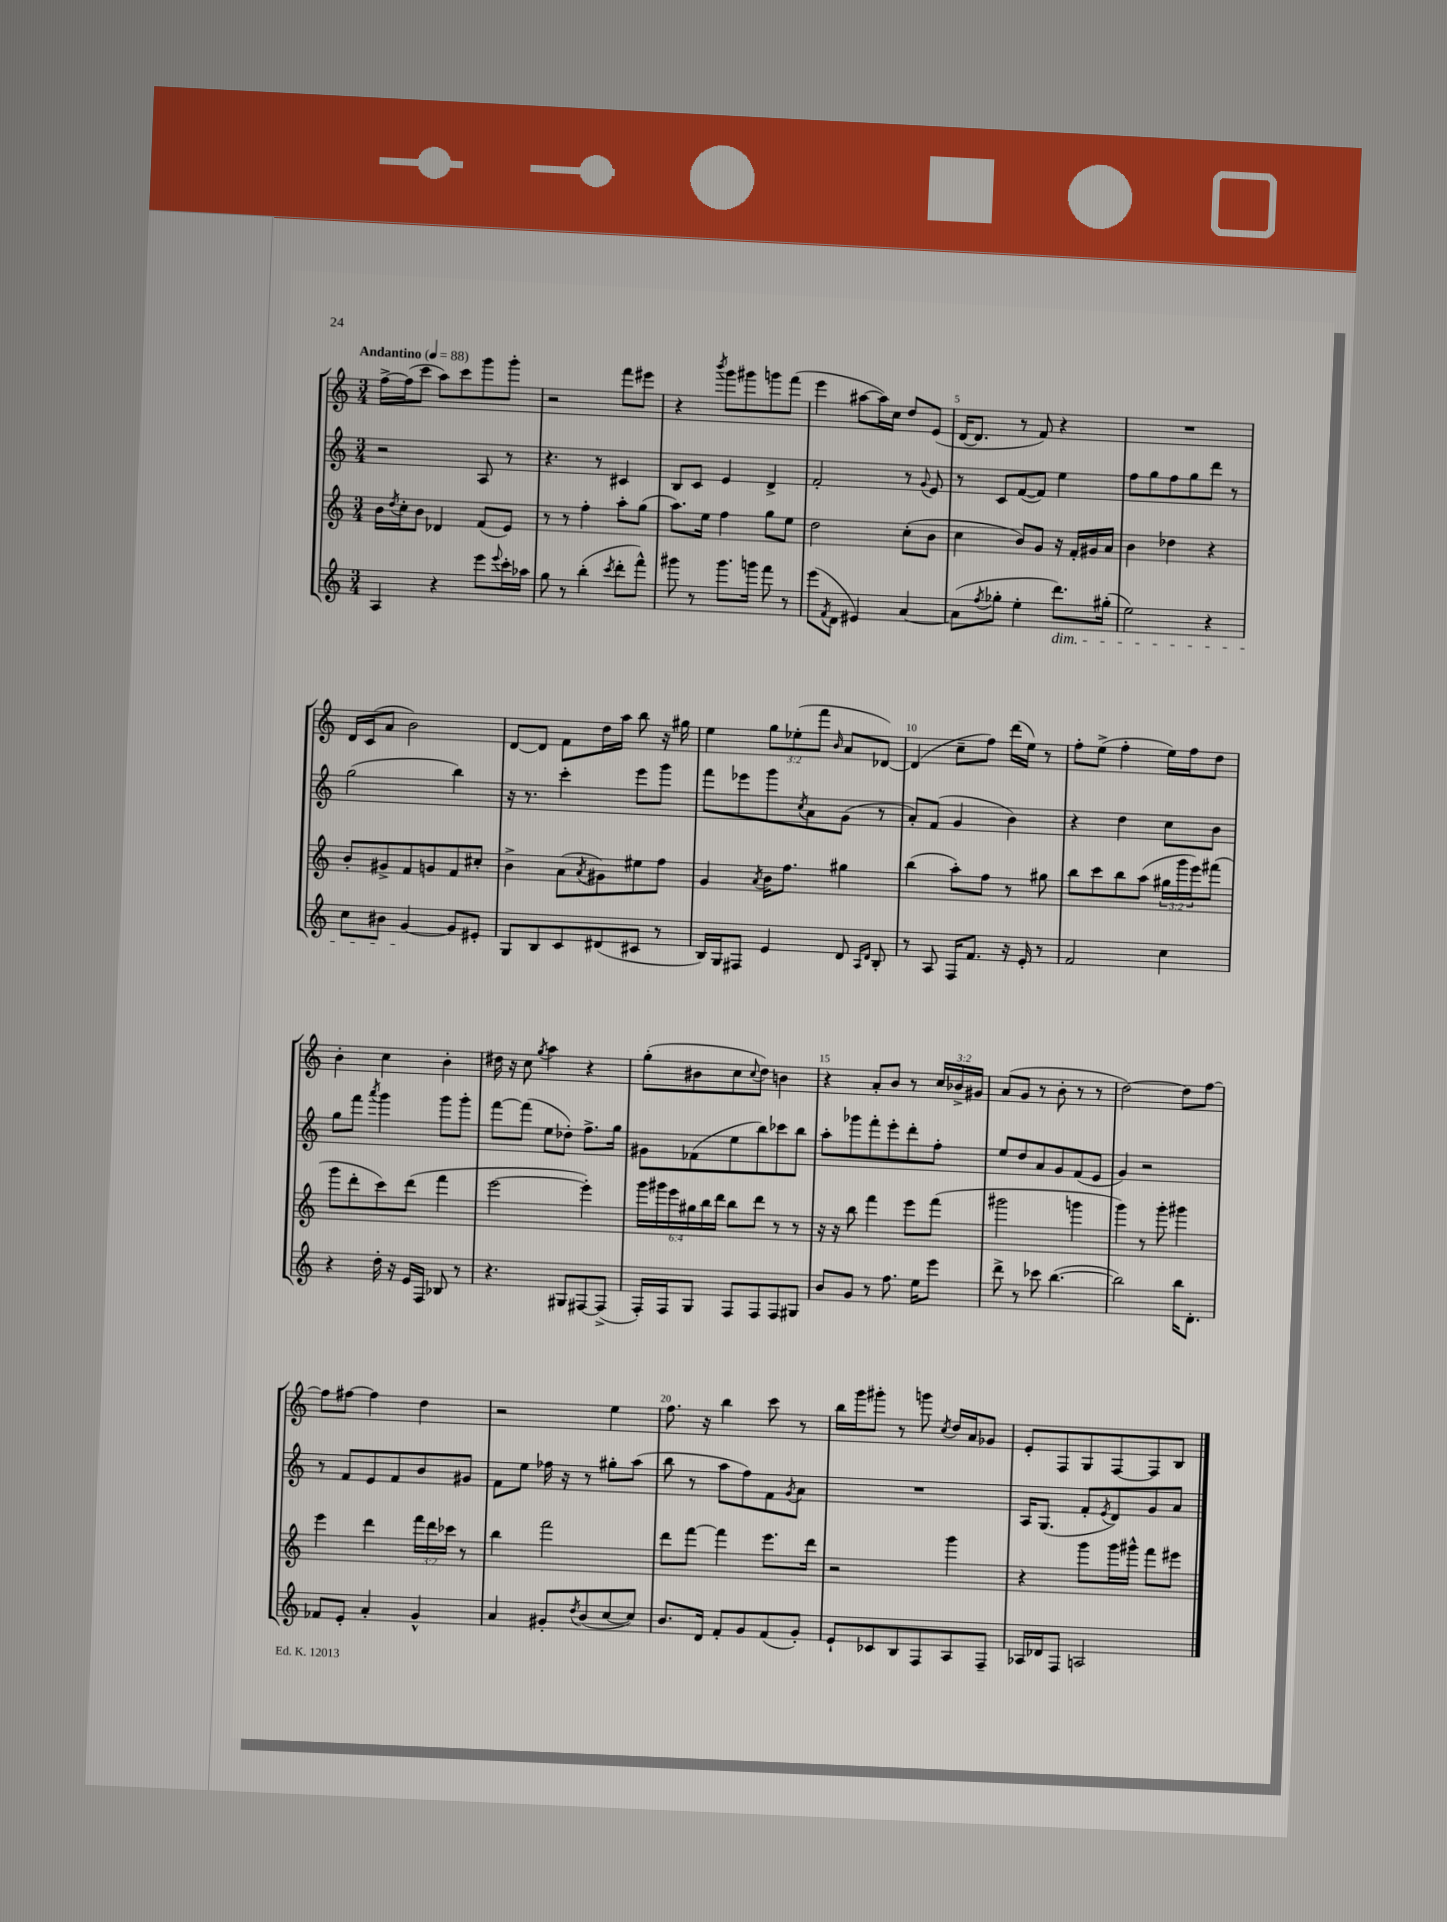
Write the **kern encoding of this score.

**kern	**kern	**kern	**kern
*part4	*part3	*part2	*part1
*staff4	*staff3	*staff2	*staff1
*clefG2	*clefG2	*clefG2	*clefG2
*k[]	*k[]	*k[]	*k[]
*M3/4	*M3/4	*M3/4	*M3/4
*MM88	*MM88	*MM88	*MM88
=1	=1	=1	=1
!	!	!	!LO:TX:a:B:t=Andantino
4A/	16b\LL	2r	[16ff^\LL
.	8qdd/	.	.
.	16cc'\J	.	(16ff\J]
.	8b\J	.	8ccc\J
4r	4d-X/	.	8aa\L)
.	.	.	8ccc\
8eee\L	(8f/L	8A/	8ggg\
8qqeee/	.	.	.
16ccc'\L	8e/J)	8r	8ggg'\J
16aa-X\JJ	.	.	.
=2	=2	=2	=2
8gg\	8r	4.r	2r
8r	8r	.	.
(4bb'\	4ff'\	.	.
.	.	8r	.
8qccc/	.	.	.
8ddd'\L	8aa'\L	4c#X/	8fff\L
8fff^^\J)	(8gg\J	.	8eee#X\J
=3	=3	=3	=3
8ggg#X\	8.aa\L)	8B/L	4r
8r	.	8c/J	.
.	16ee\Jk	.	.
.	.	.	8qbbb/
8.ggg#\L	4ff\	4e/	8ggg\L
.	.	.	8ggg#X\
16gggn\Jk	.	.	.
8fff\	8gg\L	4d^/	8gggn\
8r	8ee\J	.	(8fff\J
=4	=4	=4	=4
(8eee\L	2dd\	2f'/	4eee\
8qf/	.	.	.
8d\J	.	.	.
4e#X/)	.	.	[8aa#X\L
.	.	.	16aa#\L])
.	.	.	16cc\JJ
[4a/	(8cc'\L	8r	8dd/L
.	.	8qqg/	.
.	8b\J	8e/	(8e/J
=5	=5	=5	=5
(8a\L]	4cc\	8r	[16d/KL
.	.	.	8.d/J]
8qff/	.	.	.
8gg-X'\J	.	8c/L	.
4ee'\	8b/L)	([8f/	8r
.	8g/J	8f/J])	8f/)
!LO:TX:b:i:t=dim.	!	!	!
8.ddd\L)	16r	4ee\	4r
.	16f'/LL	.	.
.	16g#X/	.	.
(16gg#X'\Jk	16a/JJ	.	.
=6	=6	=6	=6
2ee\)	4b\	8ff\L	2.r
.	.	8gg\	.
.	4dd-X\	8ff\	.
.	.	8gg\	.
4r	4r	8ddd\J	.
.	.	8r	.
!!LO:LB:g=z
=7	=7	=7	=7
8cc\L	8b'/L	(2gg\	16d/LL
.	.	.	(16c/J
8b#X\J	8g#X^/	.	8a/J
[4g/	8f/	.	2b\)
.	8gn/	.	.
8g/L]	8f/	4bb\)	.
8e#X'/J	8cc#X'/J	.	.
=8	=8	=8	=8
8G/L	4b^\	16r	[8d/L
.	.	8.r	.
8B/	.	.	8d/J]
8c/	(8a\L	4ccc'\	8f\L
.	8qa/	.	.
(8d#X/	8g#X\)	.	16dd\L
.	.	.	16aa\JJ
8c#X/J	8ee#X\	8eee\L	8bb\
8r	8ff\J	8ggg\J	16r
.	.	.	16gg#X\
=9	=9	=9	=9
16B/LL)	4g/	8fff\L	4ee\
16G/J	.	.	.
8F#X/J	.	8eee-X\	.
.	8qa/	.	.
4e/	16b\KL	8ggg\	12gg\L
.	8.ff\J	.	.
.	.	.	(12ee-X'\
.	.	8qcc/	.
.	.	8a\	.
.	.	.	12fff\J
.	.	.	16qqb/
8d/	4gg#X\	(8g\J	8a/L
16qqA/LL	.	.	.
16qqd/JJ	.	.	.
8B'/	.	8r	[8d-X/J)
=10	=10	=10	=10
8r	(4bb\	8a'/L)	(4d-/]
8A/	.	(8f/J	.
16F/KL	8aa'\L)	4g/	8cc~\L
8.f/J	.	.	.
.	8ff\J	.	8ff\J)
16r	8r	4b\)	(16ddd\LL
16e'/	.	.	16ee\JJ)
8r	8gg#X\	.	8r
=11	=11	=11	=11
2f/	8bb\L	4r	8ff'\L
.	8ccc\	.	(8ee^\J
.	8bb\	4dd\	4ff'\
.	(8aa\J	.	.
4cc\	24gg#X\LL	8cc\L	16ee\LL)
.	24ggg\	.	.
.	.	.	16ff\J
.	24eee\J)	.	.
.	(8fff#X\J	8b\J	8dd\J
!!LO:LB:g=z
=12	=12	=12	=12
4r	8ggg\L	8gg\L	4b'\
.	8ddd'\	8fff\J	.
.	.	8qaaa/	.
16dd'\	8ccc\)	4ggg\	4cc\
16r	.	.	.
16e/LL	(8ddd\J	.	.
16F/JJ	.	.	.
8B-X/	4fff\	8ggg\L	4b'\
8r	.	8ggg'\J	.
=13	=13	=13	=13
4.r	[2eee\	[8fff\L	16dd#X\
.	.	.	16r
.	.	(8fff\J]	8cc\
.	.	.	8qgg/
.	.	8ee\L	4aa\
8G#X/L	.	8dd-X'\J)	.
[8F#X/	4eee'\])	8.ff^\L	4r
(8F#^/J]	.	.	.
.	.	16gg\Jk	.
=14	=14	=14	=14
16F'/LL)	24ggg\LL	8g#X\L	(8gg'\L
.	24ggg#X\	.	.
16F/J	.	.	.
.	24eee\	.	.
8G/J	24gg#X\	(8f-X\	8b#X\
.	24bb\	.	.
.	24ddd\JJ	.	.
8F/L	8bb\L	8ee\	8cc\
.	.	.	8qqcc/
8F/	8ddd\J	8bb\)	8dd\J)
8F/	8r	8ccc-X\	4bn\
8G#X/J	8r	8bb\J	.
=15	=15	=15	=15
8b/L	16r	8aa'\L	4r
.	16r	.	.
8g/J	8bb\	8ggg-X\	.
8r	4fff\	8fff'\	8a'/L
8.ff\	.	8eee'\	8b/J
.	8eee\L	8ddd'\	8r
16ee\KL	.	.	.
8eee\J	(8fff\J	8ff'\J	24cc/LL
.	.	.	24b-X^/
.	.	.	24g#X/JJ
=16	=16	=16	=16
8ddd^\	2ggg#X\	8ee/L	(8a/L
8r	.	8dd/	8g/J
8ccc-X\	.	8a/	8r
([4.bb\	.	8g/	8b'\
.	4gggn\	(8f/	8r
.	.	8e/J	8r
=17	=17	=17	=17
2bb\])	4ggg\)	4g/)	[2dd\)
.	8r	2r	.
.	8ggg'\	.	.
16bb\KL	4ggg#X\	.	8dd\L]
8.d'\J	.	.	.
.	.	.	[8ff\J
!!LO:LB:g=z
=18	=18	=18	=18
8f-X/L	4eee\	8r	8ff\L]
8e'/J	.	8f/L	[8ff#X\J
4a'/	4ddd\	8e/	4ff#\]
.	.	8f/	.
4g^^/	24fff\LL	8b/	4dd\
.	24ddd\	.	.
.	24ccc-X\JJ	.	.
.	8r	8g#X/J	.
=19	=19	=19	=19
4a/	4bb\	8f\L	2r
.	.	8ee\J	.
8g#X'/L	2fff\	16ff-X\	.
.	.	16r	.
8qdd/	.	.	.
(8b/	.	8r	.
[8cc/	.	8gg#X'\L	4ee\
8cc/J])	.	(8aa\J	.
=20	=20	=20	=20
8.b/L	8ddd\L	8bb\	8.ff\
.	[8fff\J	8r	.
16d/Jk	.	.	16r
8f'/L	4fff\]	8aa\L	4bb\
8g/	.	8ff\)	.
(8f/	8.eee\L	8f\	8ccc\
.	.	8qg/	.
8g'/J)	.	8a\J	8r
.	16ddd\Jk	.	.
=21	=21	=21	=21
8e`/L	2r	2.r	16bb\LL
.	.	.	16ggg\J
8c-X/	.	.	8ggg#X'\J
8B/	.	.	8r
8F/	.	.	8gggn\
.	.	.	8qcc/
8A/	4ggg\	.	16dd/LL
.	.	.	16a/J
8F~/J	.	.	8g-X/J
=22	=22	=22	=22
16A-X/LL	4r	16A/KL	8e'/L
16d-X/J	.	(8.G/J	.
8F/J	.	.	8F/
2An/	8ggg\L	8f'/L	8G/
.	.	8qe/	.
.	16ggg\L	8d/)	[8F/
.	16ggg#X^^\JJ	.	.
.	8fff\L	8g/	8F/]
.	8eee#X\J	8a/J	8B/J
==	==	==	==
*-	*-	*-	*-
